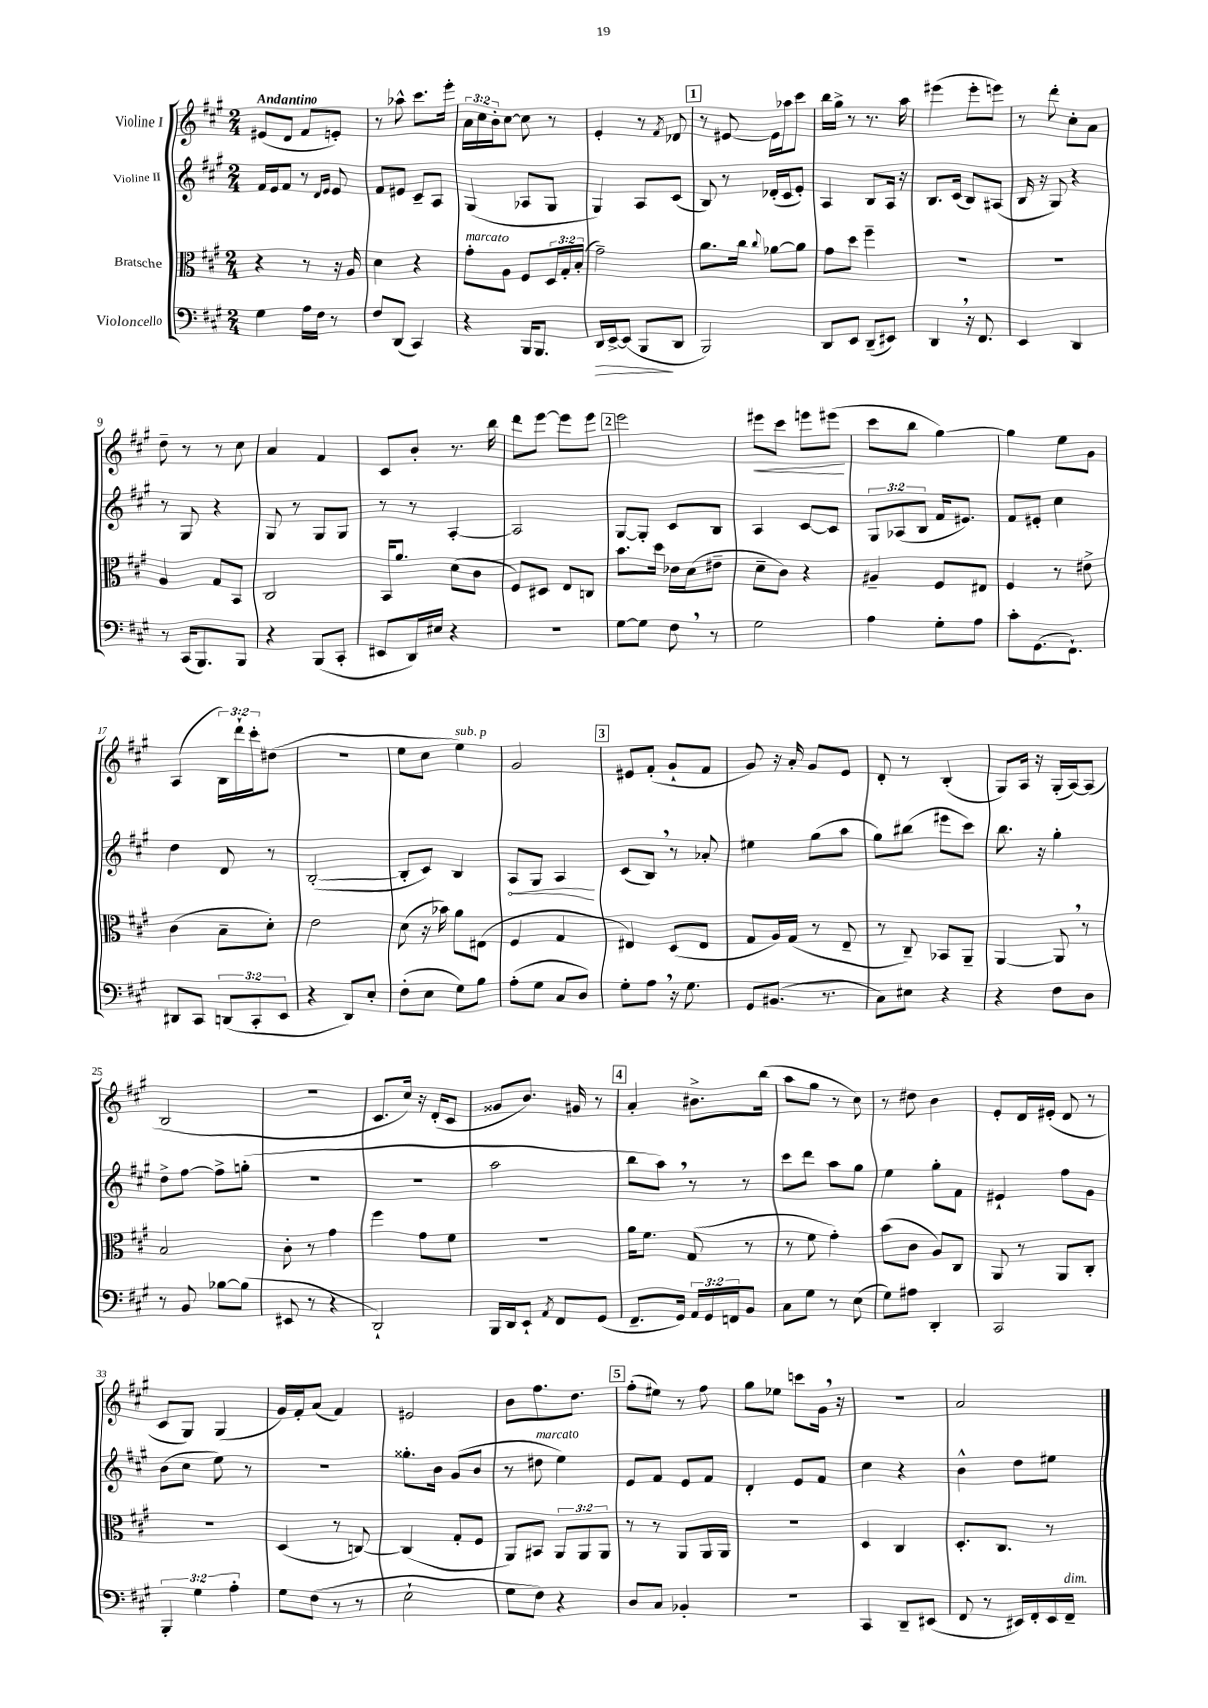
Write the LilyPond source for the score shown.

<<
\new StaffGroup <<
\new Staff = "s0" \with { instrumentName = "Violine I" } {
    \clef treble \key a \major \numericTimeSignature \time 2/4 \override Staff.TupletNumber.text = #tuplet-number::calc-fraction-text \tempo "Andantino"
    eis'8( d'8 fis'8 e'8-.) |
    r8 aes''8-^ cis'''8. e'''16-. |
    \tuplet 3/2 { a'16 cis''16 b'16-. } cis''8~ cis''8 r8 |
    e'4-. r8 \acciaccatura { fis'8 } des'8 |
    \mark \markup { \box "1" } r8 eis'8~ eis'16 aes''16 cis'''8 |
    b''16 gis''16-> r8 r8. a''16 |
    eis'''4( eis'''8-. e'''8) |
    r8 d'''8-. cis''8-. a'8 |
    d''8-- r8 r8 cis''8 |
    a'4 fis'4 |
    cis'8 b'8-. r8. b''16 |
    d'''8 e'''8~ e'''8 e'''8 |
    \mark \markup { \box "2" } e'''2 |
    eis'''8\< cis'''8 e'''8 eis'''8\!( |
    cis'''8 b''8 gis''4~) |
    gis''4 e''8 gis'8 |
    a4( \tuplet 3/2 { b16) d'''16-! cis'''16-. } dis''8( |
    R2 |
    e''8 cis''8 e''4^\markup { \italic "sub. p" }) |
    gis'2 |
    \mark \markup { \box "3" } eis'8 fis'8-.( gis'8-! fis'8 |
    gis'8) r16 a'16-. gis'8 e'8 |
    d'8-. r8 b4-.( |
    gis8) a16 r16 gis16-.( a16~) a8( |
    b2 |
    r2 |
    cis'8. cis''16) r16 d'16-.( cis'8 |
    gisis'8 b'8.) gis'16 r8 |
    \mark \markup { \box "4" } a'4-. bis'8.-> b''16( |
    a''8 gis''8 r8 cis''8) |
    r8 dis''8 b'4 |
    e'8-. d'16 eis'16-.( d'8 r8 |
    cis'8 gis8) gis4( |
    gis'16) fis'16-. a'8( fis'4) |
    eis'2 |
    b'8 fis''8. d''8. |
    \mark \markup { \box "5" } fis''8-.( eis''8) r8 fis''8 |
    gis''8 ees''8 c'''8 gis'16 \breathe r16 |
    r2 |
    a'2 \bar "|." |
}
\new Staff = "s1" \with { instrumentName = "Violine II" } {
    \clef treble \key a \major \numericTimeSignature \time 2/4 \override Staff.TupletNumber.text = #tuplet-number::calc-fraction-text
    fis'16 e'16 fis'8 r8 \grace { d'16 e'16 } e'8 |
    fis'8 eis'8 cis'8-- a8 |
    gis4( aes8 gis8 |
    gis4) a8 cis'8( |
    \mark \markup { \box "1" } b8) r8 des'16-.( cis'16 e'8-.) |
    a4 b8 a16 r16 |
    b8. cis'16( b8) ais8( |
    b16 r16 gis8) r4 |
    r8 gis8 r4 |
    gis8 r8 gis8 gis8 |
    r8 r8 a4~-. |
    a2 |
    \mark \markup { \box "2" } gis8~ gis8-. cis'8 b8 |
    a4 cis'8~ cis'8 |
    \tuplet 3/2 { gis8 aes8( b8 } fis'16 eis'8.) |
    fis'8 eis'8-. cis''4 |
    d''4 d'8 r8 |
    b2~-.( |
    b8-. cis'8) b4 |
    \once \override Hairpin.circled-tip = ##t a8\< gis8 a4\! |
    \mark \markup { \box "3" } cis'8( b8) \breathe r8 aes'8-. |
    eis''4 gis''8( a''8 |
    gis''8) bis''8( eis'''8 cis'''8) |
    b''8. r16 gis''4-. |
    d''8-> fis''8~ fis''8-> g''8-.( |
    r2 |
    r2 |
    a''2 |
    \mark \markup { \box "4" } b''8 a''8) \breathe r8 r8 |
    cis'''8 d'''8 a''8 gis''8 |
    e''4 gis''8-. fis'8 |
    eis'4-! fis''8 gis'8 |
    b'8( cis''8 e''8) r8 |
    R2 |
    gisis''8.-. b'16 gis'8( b'8 |
    r8 dis''8^\markup { \italic "marcato" } e''4) |
    \mark \markup { \box "5" } e'8 fis'8 e'8 fis'8 |
    d'4-. e'8 fis'8 |
    cis''4 r4 |
    b'4-^ d''8 eis''8 \bar "|." |
}
\new Staff = "s2" \with { instrumentName = "Bratsche" } {
    \clef alto \key a \major \numericTimeSignature \time 2/4 \override Staff.TupletNumber.text = #tuplet-number::calc-fraction-text
    r4 r8 r16 a16 |
    d'4 r4 |
    gis'8-.^\markup { \italic "marcato" } a8 fis8 \tuplet 3/2 { d16 gis16-. b16-.( } |
    gis'2--) |
    \mark \markup { \box "1" } a'8. cis''16 \appoggiatura { cis''8 } aes'8~ aes'8 |
    gis'8 d''8 fis''4-- |
    R2 |
    R2 |
    a4 gis8 b,8 |
    cis2 |
    b,16 a'8. d'8( cis'8 |
    fis8) dis8 e8 c8 |
    \mark \markup { \box "2" } b'8. d''16 ees'16 d'16( eis'8-- |
    d'8-- cis'8) r4 |
    ais4-- fis8 eis8 |
    fis4 r8 eis'8-> |
    cis'4( b8-- d'8-.) |
    e'2 |
    d'8( r16 bes'16) a'8 eis8( |
    fis4 gis4 |
    \mark \markup { \box "3" } eis4) d8( eis8 |
    gis8 a16) gis16( r8 e8-- |
    r8 cis8--) bes,8 a,8-- |
    a,4~ a,8 \breathe r8 |
    b2 |
    cis'8-. r8 gis'4 |
    fis''4 gis'8 fis'8 |
    R2 |
    \mark \markup { \box "4" } a'16 fis'8. gis8( r8 |
    r8 fis'8 gis'4-.) |
    b'8( cis'8 a8) cis8 |
    a,8 r8 a,8 cis8-. |
    R2 |
    d4( r8 c8~) |
    c4( gis8-. fis8 |
    a,8) bis,8 \tuplet 3/2 { a,8 a,8 a,8 } |
    \mark \markup { \box "5" } r8 r8 a,8 a,16 a,16 |
    r2 |
    d4 cis4 |
    d8.-. cis8. r8 \bar "|." |
}
\new Staff = "s3" \with { instrumentName = "Violoncello" } {
    \clef bass \key a \major \numericTimeSignature \time 2/4 \override Staff.TupletNumber.text = #tuplet-number::calc-fraction-text
    gis4 a16 fis16 r8 |
    fis8 d,8( cis,4) |
    r4 b,,16 b,,8. |
    d,16\> e,16~-> e,8( b,,8\! d,8 |
    \mark \markup { \box "1" } b,,2) |
    d,8 e,8 d,8--( eis,8) |
    d,4 \breathe r16 fis,8. |
    e,4 d,4 |
    r8 cis,16( b,,8.) b,,8 |
    r4 b,,8( cis,8-. |
    eis,8 d,16) eis16 r4 |
    R2 |
    \mark \markup { \box "2" } gis8~ gis8 fis8 \breathe r8 |
    gis2 |
    a4 gis8-. a8 |
    cis'8-. gis,8.( fis,8.-!) |
    dis,8 cis,8 \tuplet 3/2 { d,8( cis,8-. e,8 } |
    r4 d,8) e8-. |
    fis8-.( e8 gis8) b8 |
    a8-.( gis8 cis8 d8) |
    \mark \markup { \box "3" } gis8-. a8 \breathe r16 gis8. |
    gis,8 bis,8.( r8. |
    cis8) eis8 r4 |
    r4 fis8 d8 |
    r8 b,8 bes8~ bes8( |
    eis,8 r8 r4 |
    d,2-!) |
    b,,16 d,16 e,8-! \acciaccatura { a,8 } fis,8 gis,8( |
    \mark \markup { \box "4" } fis,8.-- gis,16) \tuplet 3/2 { a,16 gis,16 f,16 } b,8 |
    cis8 gis8 r8 e8( |
    gis8) ais8 d,4-. |
    cis,2 |
    \tuplet 3/2 { b,,4-. gis4 a4-. } |
    gis8 fis8( r8 r8 |
    e2-! |
    gis8 fis8) r4 |
    \mark \markup { \box "5" } d8 cis8 bes,4-. |
    R2 |
    cis,4 d,8-- eis,8( |
    fis,8 r8 eis,16) fis,16-. eis,16 fis,16--^\markup { \italic "dim." } \bar "|." |
}
>>
>>
